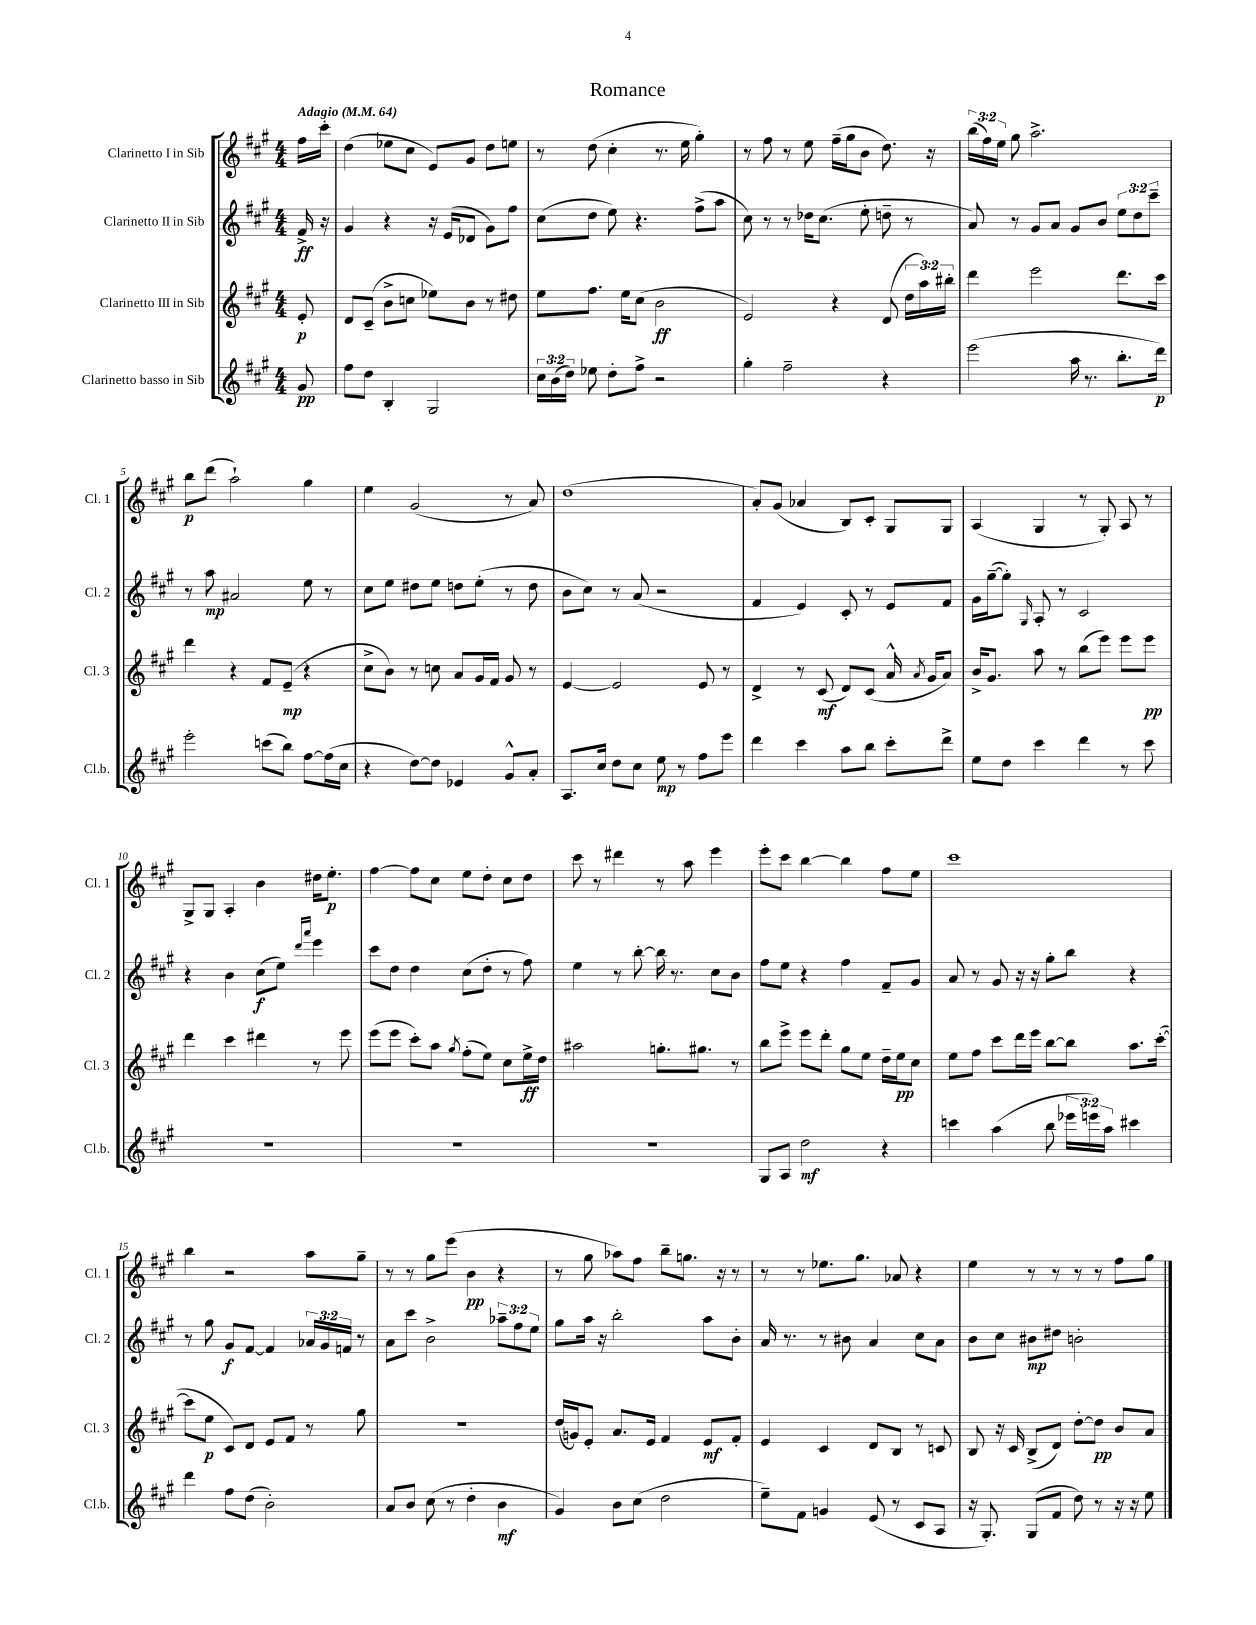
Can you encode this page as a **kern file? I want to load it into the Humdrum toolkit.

**kern	**dynam	**kern	**dynam	**kern	**dynam	**kern	**dynam
*part4	*part4	*part3	*part3	*part2	*part2	*part1	*part1
*staff4	*staff4	*staff3	*staff3	*staff2	*staff2	*staff1	*staff1
*I"Clarinetto basso in Sib	*	*I"Clarinetto III in Sib	*	*I"Clarinetto II in Sib	*	*I"Clarinetto I in Sib	*
*I'Cl.b.	*	*I'Cl. 3	*	*I'Cl. 2	*	*I'Cl. 1	*
*clefG2	*	*clefG2	*	*clefG2	*	*clefG2	*
*k[f#c#g#]	*	*k[f#c#g#]	*	*k[f#c#g#]	*	*k[f#c#g#]	*
*M4/4	*	*M4/4	*	*M4/4	*	*M4/4	*
*MM64	*	*MM64	*	*MM64	*	*MM64	*
=	=	=	=	=	=	=	=
!	!	!	!	!	!	!LO:TX:a:B:t=Adagio	!
8g#/	pp	8e'/	p	16f#^/	ff	16ff#\LL	.
.	.	.	.	16r	.	16ccc#'\JJ	.
=1	=1	=1	=1	=1	=1	=1	=1
8ff#\L	.	8d/L	.	4g#/	.	(4dd\	.
8dd\J	.	(8c#~/J	.	.	.	.	.
4B'/	.	8b^\L	.	4r	.	8ee-X\L	.
.	.	8ccn\J	.	.	.	8cc#\J	.
2G#/	.	8ee-X\L)	.	16r	.	8e/L)	.
.	.	.	.	(16e/KL	.	.	.
.	.	8b\J	.	8d-X/J	.	8g#/J	.
.	.	8r	.	8g#\L)	.	8dd\L	.
.	.	8dd#X\	.	8ff#\J	.	8een\J	.
=2	=2	=2	=2	=2	=2	=2	=2
24cc#\LL	.	8ee\L	.	(8cc#\L	.	8r	.
(24b\	.	.	.	.	.	.	.
24dd\JJ)	.	.	.	.	.	.	.
8ee-X\	.	8.ff#\J	.	8dd\J	.	(8dd\	.
8dd'\L	.	.	.	8ee\)	.	4cc#'\	.
.	.	16ee\KL	.	.	.	.	.
8ff#^\J	.	(8cc#\J	.	4.r	.	.	.
2r	.	2b\	ff	.	.	8.r	.
.	.	.	.	.	.	16ee\	.
.	.	.	.	(8ff#^\L	.	4gg#'\)	.
.	.	.	.	8aa\J	.	.	.
=3	=3	=3	=3	=3	=3	=3	=3
4gg#'\	.	2e/)	.	8cc#\)	.	8r	.
.	.	.	.	8r	.	8ff#\	.
2ff#~\	.	.	.	8r	.	8r	.
.	.	.	.	16dd-X\KL	.	8ee\	.
.	.	.	.	(8.cc#\J	.	.	.
.	.	4r	.	.	.	(16ff#~\LL	.
.	.	.	.	.	.	16gg#\J	.
.	.	.	.	8ee'\	.	8b\J	.
4r	.	(8d/	.	8ddn~\	.	8.dd\)	.
.	.	24dd\LL	.	8r	.	.	.
.	.	24aa\)	.	.	.	.	.
.	.	.	.	.	.	16r	.
.	.	24bb#X'\JJ	.	.	.	.	.
=4	=4	=4	=4	=4	=4	=4	=4
(2eee\	.	4ddd\	.	8a/)	.	(24bb\LL	.
.	.	.	.	.	.	24ff#\)	.
.	.	.	.	.	.	24ee\JJ	.
.	.	.	.	8r	.	8gg#\	.
.	.	2eee\	.	8g#/L	.	2.aa^\	.
.	.	.	.	8a/J	.	.	.
16aa\	.	.	.	8g#/L	.	.	.
8.r	.	.	.	.	.	.	.
.	.	.	.	8b/J	.	.	.
8.bb'\L	.	8.ddd\L	.	12ee\L	.	.	.
.	.	.	.	12dd\	.	.	.
.	.	.	.	12ccc#~\J	.	.	.
16ddd\Jk)	p	16ccc#\Jk	.	.	.	.	.
!!LO:LB:g=z
=5	=5	=5	=5	=5	=5	=5	=5
2eee'\	.	4ddd\	.	8r	.	8bb\L	p
.	.	.	.	8aa\	mp	(8ddd\J	.
.	.	4r	.	2a#X/	.	2aa`\)	.
(8cccn\L	.	8f#/L	.	.	.	.	.
8bb\J)	.	(8e~/J	mp	.	.	.	.
[8ff#\L	.	4r	.	8ee\	.	4gg#\	.
(16ff#\L]	.	.	.	8r	.	.	.
16cc#\JJ	.	.	.	.	.	.	.
=6	=6	=6	=6	=6	=6	=6	=6
4r	.	8cc#^\L	.	8cc#\L	.	4ee\	.
.	.	8b\J)	.	8ee\J	.	.	.
[8dd\L)	.	8r	.	8dd#X\L	.	(2g#/	.
8dd\J]	.	8ccn\	.	8ee\J	.	.	.
4e-X/	.	8a/L	.	8ddn\L	.	.	.
.	.	16g#/L	.	(8ee'\J	.	.	.
.	.	16f#/JJ	.	.	.	.	.
8g#^^/L	.	8g#/	.	8r	.	8r	.
8a'/J	.	8r	.	8dd\	.	8a/)	.
=7	=7	=7	=7	=7	=7	=7	=7
8.A/L	.	[4e/	.	8b\L	.	(1dd	.
.	.	.	.	8cc#\J)	.	.	.
16cc#/Jk	.	.	.	.	.	.	.
8dd\L	.	2e/]	.	8r	.	.	.
8cc#\J	.	.	.	(8a/	.	.	.
8ee\	mp	.	.	2r	.	.	.
8r	.	.	.	.	.	.	.
8ff#\L	.	8e/	.	.	.	.	.
8eee\J	.	8r	.	.	.	.	.
=8	=8	=8	=8	=8	=8	=8	=8
4ddd\	.	4d^/	.	4f#/	.	8a'/L)	.
.	.	.	.	.	.	(8g#/J	.
4ccc#\	.	8r	.	4e/)	.	4a-X/	.
.	.	(8c#/	mf	.	.	.	.
8aa\L	.	8d/L)	.	8c#'/	.	8B/L)	.
8bb\J	.	(8c#/J	.	8r	.	8c#'/J	.
8ccc#'\L	.	16a^^/	.	8e/L	.	8G#/L	.
.	.	8qa/	.	.	.	.	.
.	.	16g#/KL	.	.	.	.	.
8ddd^\J	.	8a/J)	.	8f#/J	.	8G#/J	.
=9	=9	=9	=9	=9	=9	=9	=9
8ee\L	.	16b^/KL	.	16g#\LL	.	(4A/	.
.	.	8.g#/J	.	([16gg#~\J	.	.	.
8dd\J	.	.	.	8gg#'\J])	.	.	.
.	.	.	.	16qqG#/	.	.	.
4ccc#\	.	8aa\	.	8A'/	.	4G#/	.
.	.	8r	.	8r	.	.	.
4ddd\	.	(8bb\L	.	2c#/	.	8r	.
.	.	8eee\J)	.	.	.	8G#'/)	.
8r	.	8eee\L	.	.	.	8A/	.
8ccc#\	.	8eee\J	pp	.	.	8r	.
!!LO:LB:g=z
=10	=10	=10	=10	=10	=10	=10	=10
1r	.	4ddd\	.	4r	.	8G#^/L	.
.	.	.	.	.	.	8G#/J	.
.	.	4ccc#\	.	4b\	.	4A'/	.
.	.	4ddd#X\	.	(8cc#\L	f	4b\	.
.	.	.	.	8ee\J)	.	.	.
.	.	.	.	16qqddd/LL	.	.	.
.	.	.	.	16qqaaa/JJ	.	.	.
.	.	8r	.	4eee\	.	16dd#X\KL	.
.	.	.	.	.	.	8.ee'\J	p
.	.	8eee\	.	.	.	.	.
=11	=11	=11	=11	=11	=11	=11	=11
1r	.	(8eee\L	.	8ccc#\L	.	[4ff#\	.
.	.	8eee\J	.	8dd\J	.	.	.
.	.	8ccc#'\L)	.	4dd\	.	8ff#\L]	.
.	.	8aa\J	.	.	.	8cc#\J	.
.	.	8qgg#/	.	.	.	.	.
.	.	(8ff#'\L	.	(8cc#\L	.	8ee\L	.
.	.	8ee\J)	.	8dd'\J	.	8dd'\J	.
.	.	8cc#\L	.	8r	.	8cc#\L	.
.	.	16ee^\L	ff	8ff#\)	.	8dd\J	.
.	.	16dd\JJ	.	.	.	.	.
=12	=12	=12	=12	=12	=12	=12	=12
1r	.	2aa#X\	.	4ee\	.	8ccc#\	.
.	.	.	.	.	.	8r	.
.	.	.	.	8r	.	4ddd#X\	.
.	.	.	.	[8bb'\	.	.	.
.	.	8.ggn'\L	.	16bb\]	.	8r	.
.	.	.	.	8.r	.	.	.
.	.	.	.	.	.	8aa\	.
.	.	8.gg#X\J	.	.	.	.	.
.	.	.	.	8cc#\L	.	4eee\	.
.	.	8r	.	8b\J	.	.	.
=13	=13	=13	=13	=13	=13	=13	=13
8G#/L	.	8bb\L	.	8ff#\L	.	8eee'\L	.
8A/J	.	8eee^\J	.	8ee\J	.	8ccc#\J	.
2dd\	mf	8eee\L	.	4r	.	[4bb\	.
.	.	8ddd'\J	.	.	.	.	.
.	.	8gg#\L	.	4ff#\	.	4bb\]	.
.	.	8ee\J	.	.	.	.	.
4r	.	16dd~\LL	.	8f#~/L	.	8ff#\L	.
.	.	16ee\J	pp	.	.	.	.
.	.	8cc#\J	.	8g#/J	.	8ee\J	.
=14	=14	=14	=14	=14	=14	=14	=14
4cccn\	.	8ee\L	.	8a/	.	1ccc#	.
.	.	8ff#\J	.	8r	.	.	.
(4aa\	.	8ccc#\L	.	8g#/	.	.	.
.	.	16ddd\L	.	16r	.	.	.
.	.	16eee\JJ	.	16r	.	.	.
8bb\	.	[8bb\L	.	8gg#'\L	.	.	.
24eee-X\LL	.	8bb\J]	.	8bb\J	.	.	.
24eeen\)	.	.	.	.	.	.	.
24aa\JJ	.	.	.	.	.	.	.
4ccc#X\	.	8.aa\L	.	4r	.	.	.
.	.	([16ccc#'\Jk	.	.	.	.	.
!!LO:LB:g=z
=15	=15	=15	=15	=15	=15	=15	=15
4ddd\	.	8ccc#\L]	.	8r	.	4bb\	.
.	.	8ee\J	p	8gg#\	.	.	.
8ff#\L	.	8c#/L)	.	8g#/L	f	2r	.
(8dd\J	.	8d/J	.	[8f#/J	.	.	.
2b'\)	.	8e/L	.	4f#/]	.	.	.
.	.	8f#/J	.	.	.	.	.
.	.	8r	.	24a-X/LL	.	8aa\L	.
.	.	.	.	24g#/	.	.	.
.	.	.	.	24fn/JJ	.	.	.
.	.	8gg#\	.	8r	.	8gg#~\J	.
=16	=16	=16	=16	=16	=16	=16	=16
8a/L	.	1r	.	8a\L	.	8r	.
8b/J	.	.	.	8ccc#\J	.	8r	.
(8cc#\	.	.	.	2b^\	.	8gg#\L	.
8r	.	.	.	.	.	(8eee\J	.
4dd'\	.	.	.	.	.	4b\	pp
4b\	mf	.	.	12aa-X~\L	.	4r	.
.	.	.	.	12ff#\	.	.	.
.	.	.	.	12ee\J	.	.	.
=17	=17	=17	=17	=17	=17	=17	=17
4g#/)	.	(16dd/LL	.	8gg#\L	.	8r	.
.	.	16gn/J)	.	.	.	.	.
.	.	8e'/J	.	16aa\Jk	.	8gg#\	.
.	.	.	.	16r	.	.	.
8b\L	.	8.a/L	.	2bb'\	.	8aa-X\L)	.
(8cc#\J	.	.	.	.	.	8ff#\J	.
.	.	16e/Jk	.	.	.	.	.
2dd\	.	4f#/	.	.	.	8bb~\L	.
.	.	.	.	.	.	8.ggn\J	.
.	.	8e/L	mf	8aa\L	.	.	.
.	.	.	.	.	.	16r	.
.	.	8f#'/J	.	8b'\J	.	8r	.
=18	=18	=18	=18	=18	=18	=18	=18
8ee~\L)	.	4e/	.	16a/	.	8r	.
.	.	.	.	8.r	.	.	.
8f#\J	.	.	.	.	.	8r	.
4gn/	.	4c#/	.	8r	.	8.ee-X\L	.
.	.	.	.	8b#X\	.	.	.
.	.	.	.	.	.	8.gg#\J	.
(8e/	.	8d/L	.	4a/	.	.	.
8r	.	8B/J	.	.	.	8a-X/	.
8c#/L	.	8r	.	8cc#\L	.	4r	.
8A/J	.	8cn/	.	8a\J	.	.	.
=19	=19	=19	=19	=19	=19	=19	=19
16r	.	8B/	.	8b\L	.	4ee\	.
8.G#'/)	.	.	.	.	.	.	.
.	.	16r	.	8cc#\J	.	.	.
.	.	16c#/	.	.	.	.	.
(8G#/L	.	(8B^/L	.	8b#X\L	mp	8r	.
8f#/J	.	8d/J)	.	8dd#X\J	.	8r	.
8dd\)	.	[8dd'\L	.	2bn'\	.	8r	.
8r	.	8dd\J]	pp	.	.	8r	.
16r	.	8b/L	.	.	.	8ff#\L	.
16r	.	.	.	.	.	.	.
8ee\	.	8a/J	.	.	.	8gg#\J	.
==	==	==	==	==	==	==	==
*-	*-	*-	*-	*-	*-	*-	*-
